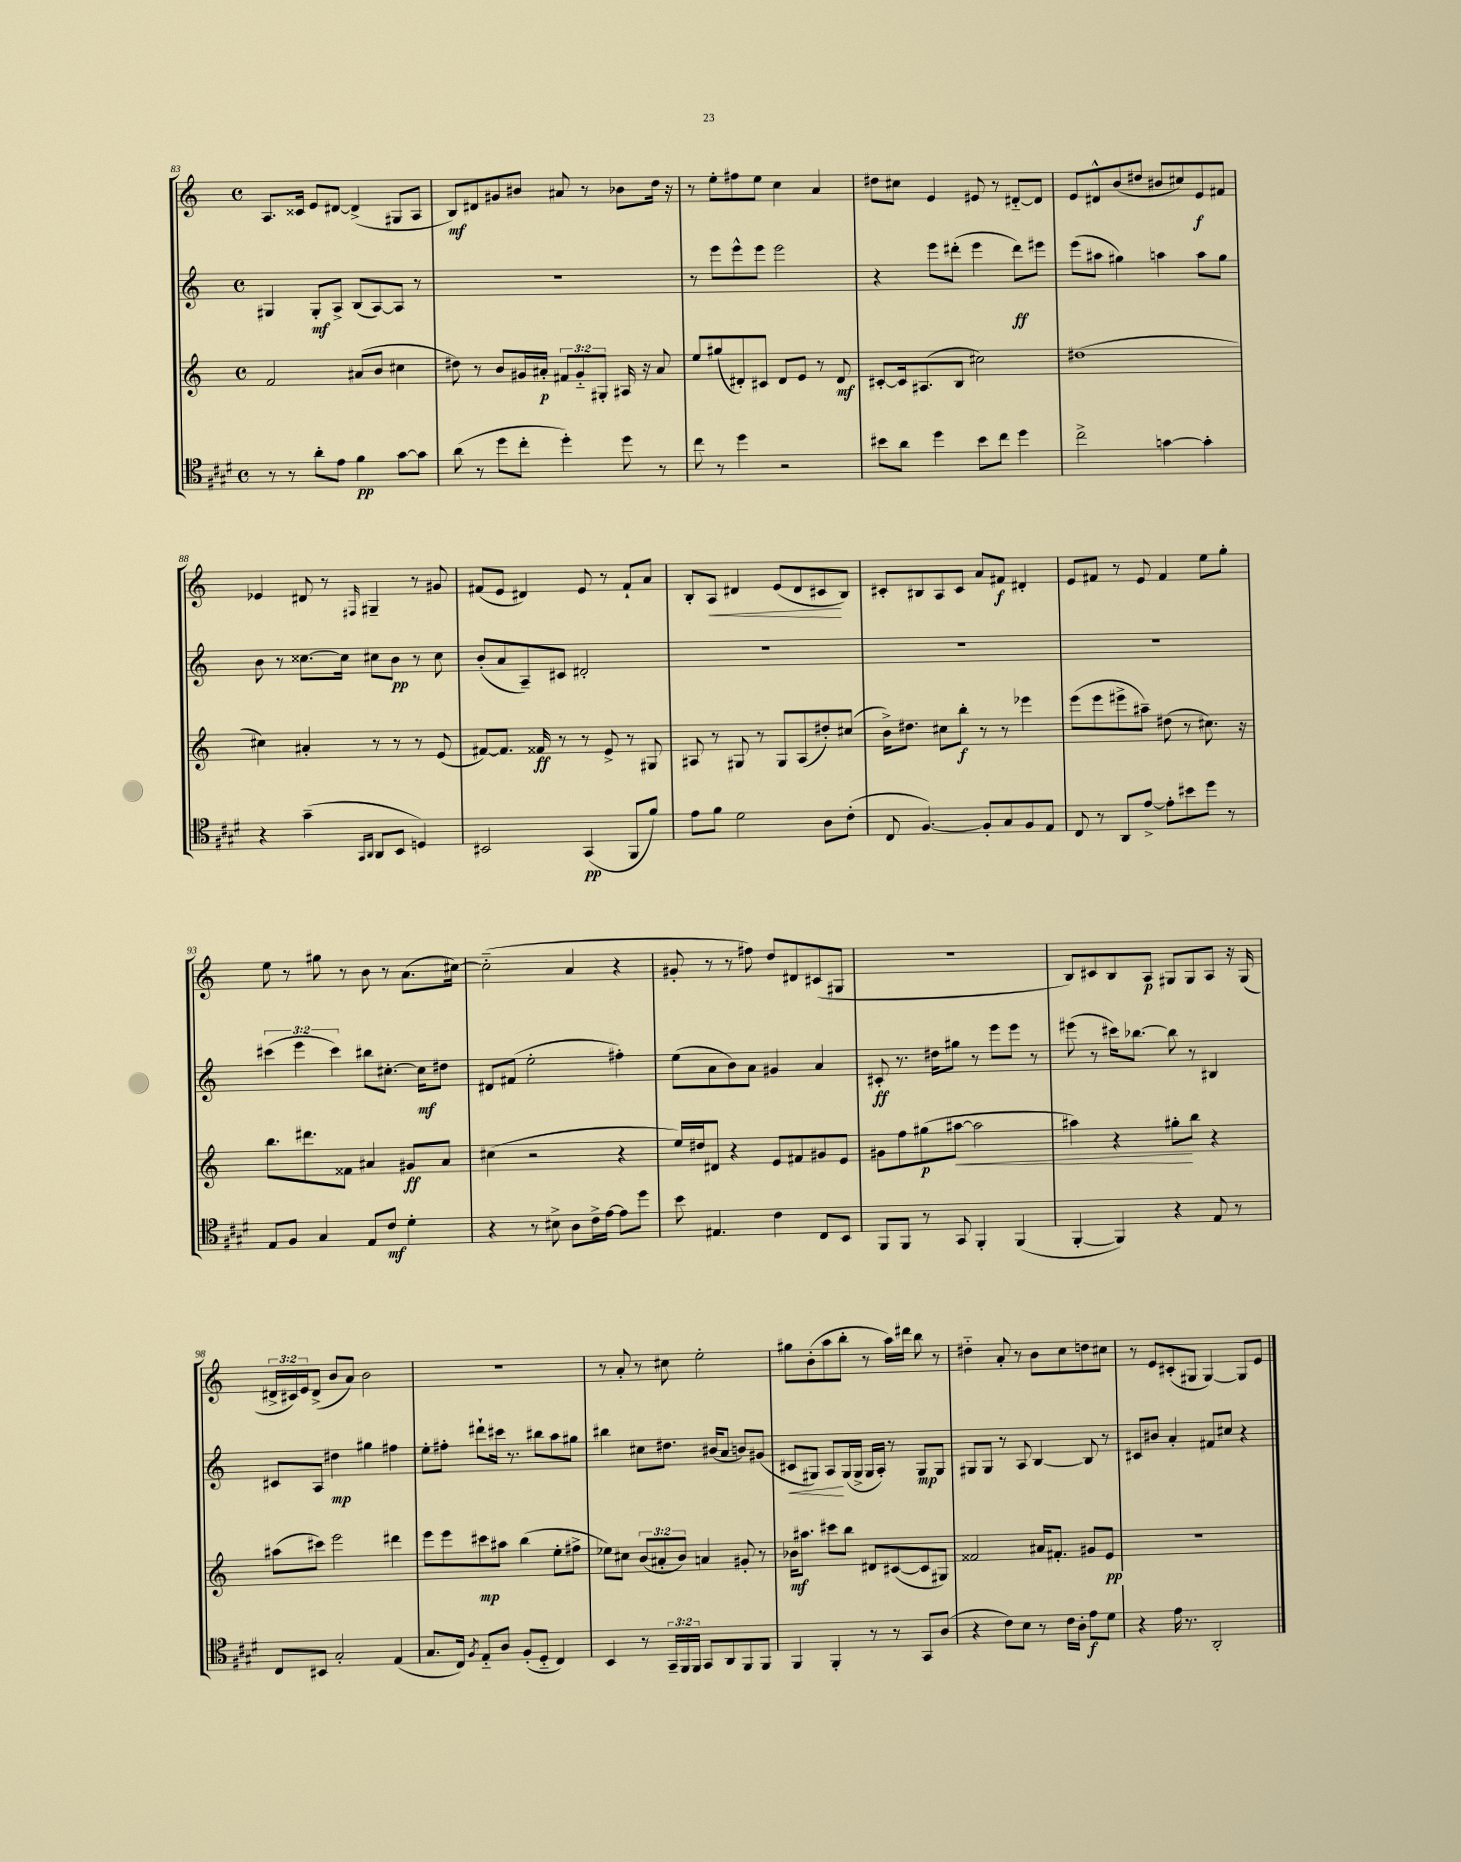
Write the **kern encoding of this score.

**kern	**kern	**kern	**kern
*staff4	*staff3	*staff2	*staff1
*clefC4	*clefG2	*clefG2	*clefG2
*k[f#c#g#d#]	*k[]	*k[]	*k[]
*M4/4	*M4/4	*M4/4	*M4/4
*met(c)	*met(c)	*met(c)	*met(c)
8r	2f	4G#	8.A
8r	.	.	.
.	.	.	16c##
8a'	.	8G#'	8e
8e	.	8A^	[8d#
4f#	(8a#	(8B	(4d#^]
.	8b	[8A)	.
[8g#	4cc#	8A]	8G#
8g#]	.	8r	8A
=	=	=	=
(8a	8dd#)	1r	8B)
8r	8r	.	8d#
8dd#	8b	.	8g#
8cc#'	16g#	.	8b#
.	16a#'	.	.
4dd#')	12f#	.	8a#
.	12g#'~	.	.
.	.	.	8r
.	12G#'	.	.
8dd#	16A#	.	8b-
.	16r	.	.
8r	8a#	.	16dd
.	.	.	16r
=	=	=	=
8cc#	8ee	8r	8r
8r	(8gg#	8eee	8ee'
4dd#	8d#')	8eee^^	8ff#
.	8c#	8eee	8ee
2r	8d#	2eee	4cc
.	8e	.	.
.	8r	.	4a
.	8d#	.	.
=	=	=	=
8b#	[8c#'	4r	8dd#
8a	16c#]	.	8cc#
.	(8.A#	.	.
4dd#	.	8eee	4e
.	8B	(8ddd#'	.
8b#	2cc#)	4eee	8e#
8cc#	.	.	8r
4dd#	.	8ddd#)	[8d#'~
.	.	8eee#	8d#]
=	=	=	=
2cc#^	(1dd#	(8eee	8e
.	.	8aa#	8d#^^
.	.	4gg#)	(8b
.	.	.	8dd#
[4g	.	4aa	8b#
.	.	.	8cc#)
4g']	.	8aa	8e
.	.	8gg#	8f#
=	=	=	=
4r	4cc#)	8b	4e-
.	.	8r	.
(4g#~	4a#'	[8.cc##	8d#
.	.	.	8r
.	.	16cc##]	.
16qqGG#	.	.	.
16qqAA	.	.	16qqF#
8AA	8r	8cc#	4G#~
8BB	8r	8b	.
4D)	8r	8r	8r
.	(8e	8cc#	8g#
=	=	=	=
2BB#	[8f#)	(8b'	(8f#
.	8.f#]	8a	8e
.	.	8A~)	4d#)
.	16f##	.	.
.	8r	8c#	.
(4GG#	8r	2d#'	8e
.	8e^	.	8r
8FF#	8r	.	8f#`
8f#)	8G#	.	8a
=	=	=	=
8e	8A#	1r	8B'
8f#	8r	.	8A
2d#	8G#	.	4d#
.	8r	.	.
.	8G#	.	(8e
.	(8A#	.	8d#
8A	8dd#')	.	8c#
(8c#'	(8cc#	.	8B)
=	=	=	=
8C#	16b^)	1r	8c#'
.	8.dd#	.	.
[4.F#)	.	.	8B#
.	8cc#	.	8A
.	8bb'	.	8c#
8F#']	8r	.	8a
8G#	8r	.	8f#
8F#	4eee-	.	4d#'
8E	.	.	.
=	=	=	=
8C#	(8eee	1r	8e
8r	8eee	.	8f#
8AA	8eee#^	.	8r
[8e^	8aa#~)	.	8e
8e']	(8dd#	.	4f#
8b#	8r	.	.
8dd#	8.cc#)	.	8ee
8r	.	.	8gg'
.	16r	.	.
=	=	=	=
8E	8.bb	(6ccc#	8ee
8F#	.	.	8r
.	.	6eee	.
.	8.ddd#	.	.
4G#	.	.	8gg#
.	.	6ccc#)	.
.	8f##	.	8r
8E	4a#	8bb#	8b
8c#	.	[8.cc#'	8r
4d#'	8g#	.	(8.a
.	.	16cc#]	.
.	8a#	8dd#	.
.	.	.	[16cc#)
=	=	=	=
4r	(4cc#	8d#	(2cc#'~]
.	.	(8f#	.
8r	2r	2ee'	.
8B#^	.	.	.
8A	.	.	4a
16c#^	.	.	.
[16e	.	.	.
8e]	4r	4ff#')	4r
8dd#	.	.	.
=	=	=	=
8b	16ee)	(8ee	8g#'
.	16dd#	.	.
4.E#	8d#	8a	8r
.	4r	8b)	8r
.	.	8a	8ff#)
4c#	8e	4g#	8dd
.	8f#	.	8d#
8C#	8g#	4a	(8c#
8BB	8e	.	8G#
=	=	=	=
8FF#	8g#	8c#'	1r
8FF#	8ff	8.r	.
8r	(8gg#	.	.
.	.	16dd#	.
8GG#	[8aa#	8gg#	.
4FF#'	2aa#]	8r	.
.	.	8eee	.
(4FF#	.	8eee	.
.	.	8r	.
=	=	=	=
[4FF#'	4aa#)	(8eee#	8B)
.	.	8r	8c#
4FF#])	4r	16ccc#)	8B
.	.	[8.bb-	.
.	.	.	8A
4r	8gg#'	8bb-]	8G#
.	8bb	8r	8G#
8E	4r	4B#	8A
8r	.	.	16r
.	.	.	(16G#
=	=	=	=
8C#	(8aa#	8c#	24d#^
.	.	.	24c#)
.	.	.	24e
8BB#	8ccc#)	8A	(8d#^
2G#'	2eee	4dd#	8b
.	.	.	8a)
.	.	4gg#	2b
(4E	4ddd#	4ff#	.
=	=	=	=
8.G#	8eee	8ee'	1r
.	8eee	8ff#'	.
16C#)	.	.	.
8qF#	.	.	.
8E'~	8ccc#	8ddd#`	.
8A	8aa#	16ccc#	.
.	.	8.r	.
(8F#'	(4bb	.	.
8D#'~	.	8bb#	.
4C#)	8ee'	8aa	.
.	8ff#^	8gg#	.
=	=	=	=
4BB	8ee-)	4bb#	8r
.	8cc#	.	8a'
8r	(12b	8cc#	8r
.	12a#'	.	.
24GG#~	.	8.dd#	8cc#
24FF#	12b)	.	.
24FF#	.	.	.
8GG#	4a	.	2ee'
.	.	(16b#	.
8AA	.	8a	.
8FF#	8g#'	8b)	.
8FF#	8r	(8g#	.
=	=	=	=
4FF#	16b-	8c#	8gg#
.	8.aa#	.	.
.	.	8G#)	(8b'
4FF#'	8ccc#	8A	8aa
.	8bb	(16G#	8bb'
.	.	16G#^	.
8r	8d#	16G#	8r
.	.	16A')	.
8r	([8c#	8r	16aa)
.	.	.	16ddd#
8GG#	8c#]	8G#	8bb
(8A	8G#)	8G#	8r
=	=	=	=
4r	2f##	8G#	4dd#'~
.	.	8G#	.
8c#)	.	8r	8a'
8B	.	8A	8r
8r	16a#	[4B	8b
.	8.f#'	.	.
16c#	.	.	8cc
16A'	.	.	.
8e	8g#	8B]	8dd
8d#	8e	8r	8cc#
=	=	=	=
4r	1r	8c#	8r
.	.	8b#	8e
16e	.	4a'	(8c#'
8.r	.	.	.
.	.	.	8G#
2AA'	.	8f#	[4G#)
.	.	8cc#	.
.	.	4r	8G#]
.	.	.	8e
==	==	==	==
*-	*-	*-	*-
